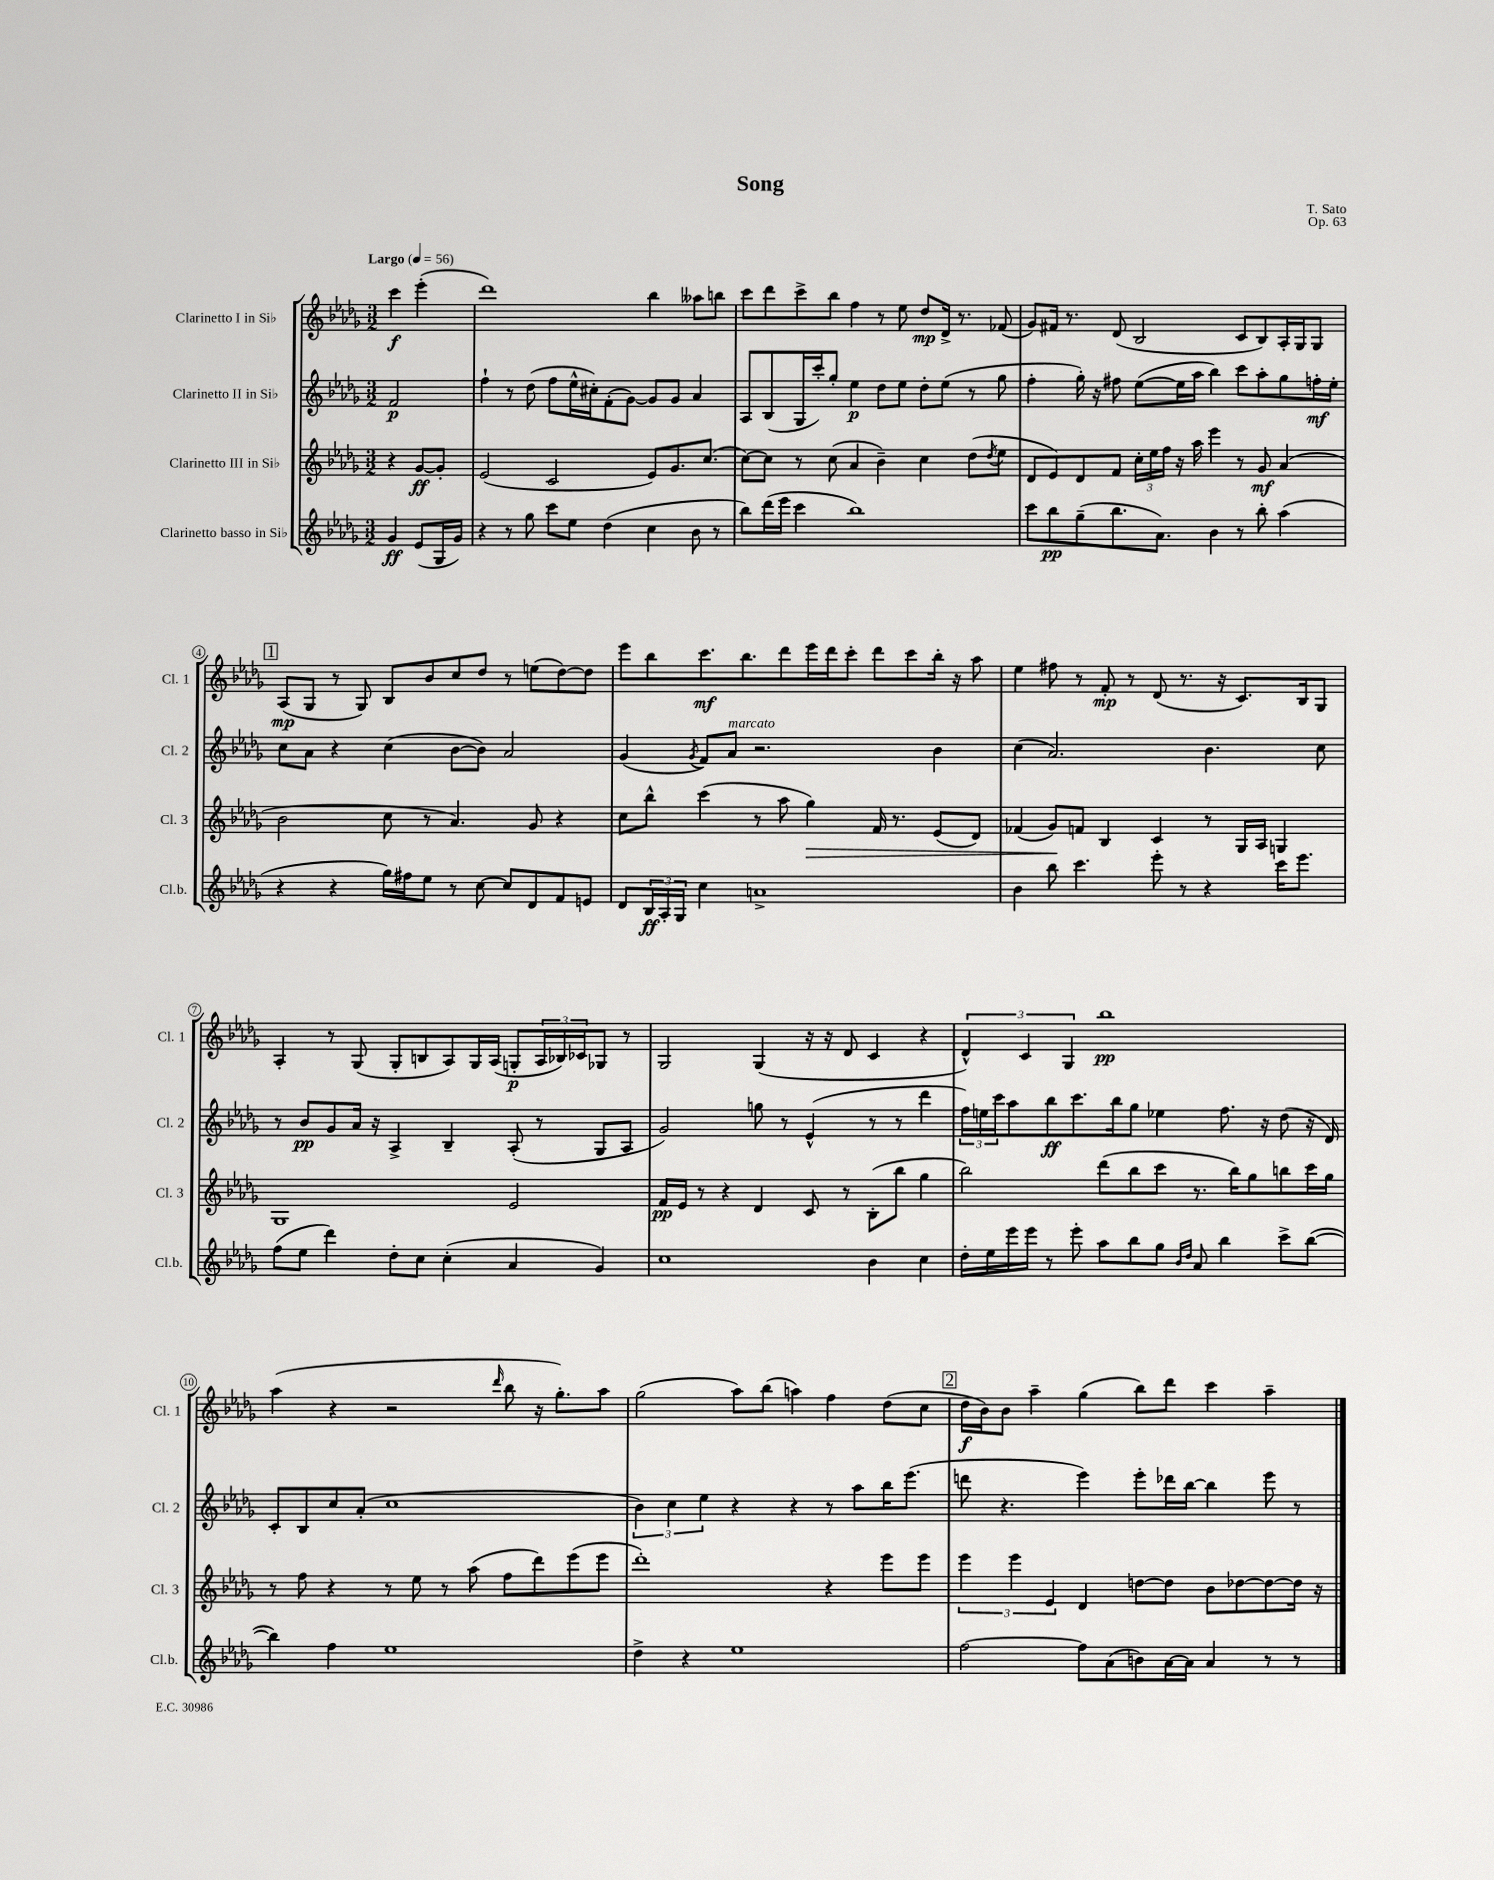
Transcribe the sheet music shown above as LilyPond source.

\header { title = "Song" composer = "T. Sato" opus = "Op. 63" }
<<
\new StaffGroup <<
\new Staff = "s0" \with { instrumentName = "Clarinetto I in Sib" shortInstrumentName = "Cl. 1" } {
    \clef treble \key des \major \numericTimeSignature \time 3/2 \partial 2 \tempo "Largo" 4 = 56
    c'''4\f ees'''4-.( |
    des'''1) bes''4 aeses''8 b''8 |
    c'''8 des'''8 c'''8-> bes''8 f''4 r8 ees''8 des''8\mp des'16-> r8. fes'8( |
    ges'8) fis'16 r8. des'8( bes2 c'8 bes8) aes16-. ges16 ges8 |
    \mark \markup { \box "1" } aes8\mp( ges8 r8 ges8) bes8 bes'8 c''8 des''8 r8 e''8( des''8~) des''8 |
    ees'''8 bes''8 c'''8.\mf bes''8. des'''8 ees'''16 des'''16 c'''8-. des'''8 c'''8 bes''16-. r16 aes''8 |
    ees''4 fis''8 r8 f'8-.\mp r8 des'8( r8. r16 c'8.) bes16 ges8 |
    aes4-. r8 ges8( ges8-. b8 aes8) ges16 aes16( g8-.\p \tuplet 3/2 { aes16 bes16) ces'16 } ges8 r8 |
    ges2 ges4( r16 r16 des'8 c'4 r4 |
    \tuplet 3/2 { des'4-^) c'4 ges4 } bes''1\pp |
    aes''4( r4 r2 \grace { des'''16 } bes''8 r16 ges''8.-.) aes''8 |
    ges''2( aes''8) bes''8( a''4) f''4 des''8( c''8 |
    \mark \markup { \box "2" } des''16\f bes'16) bes'8 aes''4-- ges''4( bes''8) des'''8 c'''4 aes''4-- \bar "|." |
}
\new Staff = "s1" \with { instrumentName = "Clarinetto II in Sib" shortInstrumentName = "Cl. 2" } {
    \clef treble \key des \major \numericTimeSignature \time 3/2 \partial 2
    f'2\p |
    f''4-! r8 des''8( f''8 ees''16-^ cis''16-.) f'8-.( ges'8~) ges'8 ges'8 aes'4 |
    aes8 bes8( ges16 c'''16-.) ges''8-. ees''4\p des''8 ees''8 des''8-. ees''8( r8 ges''8 |
    f''4-. ges''16-.) r16 fis''8 ees''8~( ees''16 aes''16 bes''4) c'''8 aes''8-. ges''8 f''16-.\mf ees''16-. |
    \mark \markup { \box "1" } c''8 aes'8 r4 c''4( bes'8~ bes'8) aes'2 |
    ges'4( \acciaccatura { ges'8 } f'8) aes'8^\markup { \italic "marcato" } r2. bes'4 |
    c''4( aes'2.) bes'4. c''8 |
    r8 bes'8\pp ges'8 aes'16 r16 aes4-> bes4-- aes8-.( r8 ges8 aes8 |
    ges'2) g''8 r8 ees'4-^( r8 r8 des'''4 |
    \tuplet 3/2 { f''16) e''16 c'''16 } aes''8 bes''8\ff c'''8. bes''16 ges''8 ees''4 f''8. r16 des''8( r16 des'16) |
    c'8-. bes8 c''8 aes'8-.( c''1 |
    \tuplet 3/2 { bes'4) c''4 ees''4 } r4 r4 r8 aes''8 bes''16 ees'''8.( |
    \mark \markup { \box "2" } d'''8 r4. ees'''4) ees'''8-. des'''16 bes''16~ bes''4 ees'''8 r8 \bar "|." |
}
\new Staff = "s2" \with { instrumentName = "Clarinetto III in Sib" shortInstrumentName = "Cl. 3" } {
    \clef treble \key des \major \numericTimeSignature \time 3/2 \partial 2
    r4 ges'8~\ff ges'8-. |
    ees'2( c'2 ees'8) ges'8. c''8.( |
    c''8~) c''8 r8 c''8( aes'4 bes'4--) c''4 des''8( \acciaccatura { des''8 } ees''8 |
    des'8 ees'8) des'8 f'8 \tuplet 3/2 { c''16-. ees''16 f''16 } r16 aes''16 ees'''4 r8 ges'8\mf aes'4( |
    \mark \markup { \box "1" } bes'2 c''8 r8 aes'4.) ges'8 r4 |
    c''8 bes''8-^ c'''4( r8 aes''8 ges''4\>) f'16 r8. ees'8( des'8) |
    fes'4( ges'8\!) f'8 bes4 c'4 r8 ges16 aes16 g4 |
    ges1 ees'2 |
    f'16\pp ees'16 r8 r4 des'4 c'8 r8 bes8-.( bes''8 ges''4 |
    bes''2) des'''8( bes''8 c'''8 r8. bes''16) ges''8 b''8 c'''16 ges''16 |
    r8 f''8 r4 r8 ees''8 r8 aes''8( f''8 des'''8) ees'''8( ees'''8 |
    des'''1-.) r4 ees'''8 ees'''8 |
    \mark \markup { \box "2" } \tuplet 3/2 { ees'''4 ees'''4 ees'4 } des'4 d''8~ d''8 bes'8 des''8~ des''8~ des''16 r16 \bar "|." |
}
\new Staff = "s3" \with { instrumentName = "Clarinetto basso in Sib" shortInstrumentName = "Cl.b." } {
    \clef treble \key des \major \numericTimeSignature \time 3/2 \partial 2
    ges'4\ff ees'8( ges16 ges'16) |
    r4 r8 ges''8 c'''8 ees''8 des''4( c''4 bes'8 r8 |
    bes''8) des'''16( ees'''16 c'''4 bes''1) |
    c'''8 bes''8\pp ges''8--( bes''8. aes'8.) bes'4 r8 bes''8-. aes''4( |
    \mark \markup { \box "1" } r4 r4 ges''16) fis''16 ees''8 r8 c''8~ c''8 des'8 f'8 e'8 |
    des'8 \tuplet 3/2 { bes16\ff aes16-. ges16 } c''4 a'1-> |
    bes'4 bes''8 c'''4. ees'''8-. r8 r4 c'''16 ees'''8. |
    f''8( ees''8 des'''4) des''8-. c''8 c''4-.( aes'4 ges'4) |
    c''1 bes'4 c''4 |
    des''16-. ees''16 ees'''16 ees'''16 r8 ees'''8-. aes''8 bes''8 ges''8 \grace { bes'16 des''16 } aes'8 bes''4 c'''8-> bes''8~( |
    bes''4) f''4 ees''1 |
    des''4-> r4 ees''1 |
    \mark \markup { \box "2" } f''2~ f''8 aes'8( b'8) aes'16~ aes'16 aes'4 r8 r8 \bar "|." |
}
>>
>>
\layout { \context { \Score \override BarNumber.stencil = #(make-stencil-circler 0.1 0.3 ly:text-interface::print) } }
